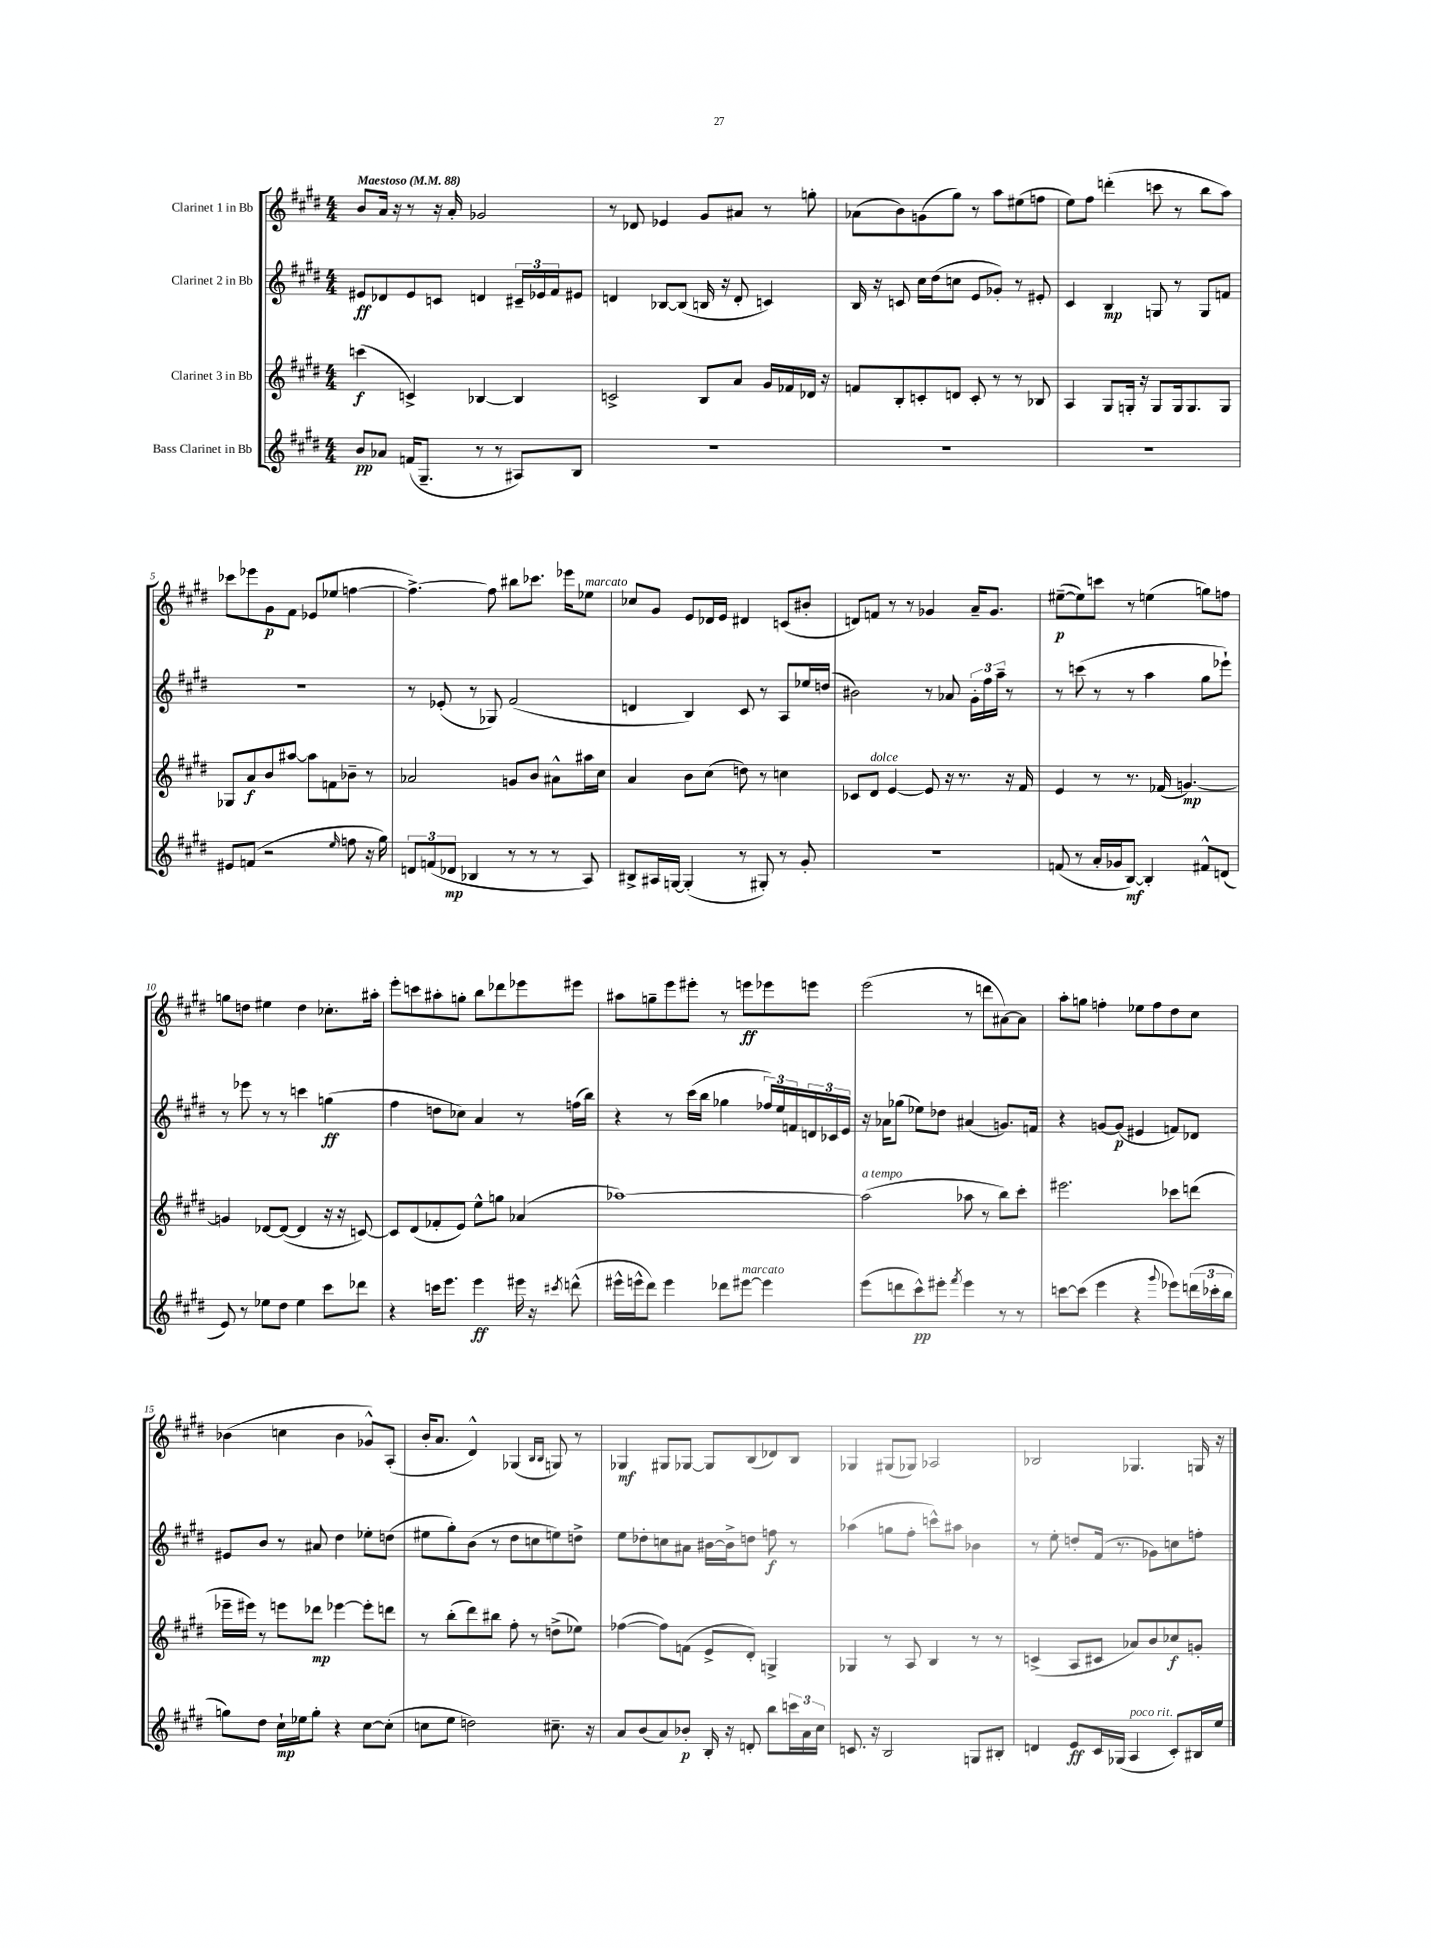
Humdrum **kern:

**kern	**dynam	**kern	**dynam	**kern	**dynam	**kern	**dynam
*part4	*part4	*part3	*part3	*part2	*part2	*part1	*part1
*staff4	*staff4	*staff3	*staff3	*staff2	*staff2	*staff1	*staff1
*I"Bass Clarinet in Bb	*	*I"Clarinet 3 in Bb	*	*I"Clarinet 2 in Bb	*	*I"Clarinet 1 in Bb	*
*clefG2	*	*clefG2	*	*clefG2	*	*clefG2	*
*k[f#c#g#d#]	*	*k[f#c#g#d#]	*	*k[f#c#g#d#]	*	*k[f#c#g#d#]	*
*M4/4	*	*M4/4	*	*M4/4	*	*M4/4	*
*MM88	*	*MM88	*	*MM88	*	*MM88	*
=1	=1	=1	=1	=1	=1	=1	=1
!	!	!	!	!	!	!LO:TX:a:B:t=Maestoso	!
8b/L	pp	(4cccn\	f	8e#X/L	ff	8b/L	.
8a-X/J	.	.	.	8d-X/	.	16a/Jk	.
.	.	.	.	.	.	16r	.
(16fn/KL	.	4cn^/)	.	8e#/	.	8r	.
8.G#~/J	.	.	.	.	.	.	.
.	.	.	.	8cn/J	.	16r	.
.	.	.	.	.	.	16a'/	.
8r	.	[4B-X/	.	4dn/	.	2g-X/	.
8r	.	.	.	.	.	.	.
8A#X/L)	.	4B-/]	.	24c#X~/LL	.	.	.
.	.	.	.	24e-X/	.	.	.
.	.	.	.	24f#/J	.	.	.
8B/J	.	.	.	8e#X/J	.	.	.
=2	=2	=2	=2	=2	=2	=2	=2
1r	.	2cn^/	.	4dn/	.	8r	.
.	.	.	.	.	.	8d-X/	.
.	.	.	.	[8B-X/L	.	4e-X/	.
.	.	.	.	(8B-/J]	.	.	.
.	.	8B/L	.	16Bn/	.	8g#/L	.
.	.	.	.	16r	.	.	.
.	.	8a/J	.	8d'/	.	8a#X/J	.
.	.	16g#/LL	.	4cn/)	.	8r	.
.	.	16f-X/	.	.	.	.	.
.	.	16d-X/JJ	.	.	.	8ggn'\	.
.	.	16r	.	.	.	.	.
=3	=3	=3	=3	=3	=3	=3	=3
1r	.	8fn/L	.	16B/	.	(8a-X\L	.
.	.	.	.	16r	.	.	.
.	.	8B'/	.	8cn/	.	8b\)	.
.	.	8cn'/	.	16cc#\LL	.	(8gn\	.
.	.	.	.	(16dd#\J	.	.	.
.	.	8dn/J	.	8ccn\J	.	8gg#\J)	.
.	.	8c'/	.	8e/L	.	8r	.
.	.	8r	.	8g-X'/J)	.	8aa\L	.
.	.	8r	.	8r	.	(8ee#X\	.
.	.	8B-X/	.	8e#X'/	.	8ffn\J	.
=4	=4	=4	=4	=4	=4	=4	=4
1r	.	4A/	.	4c#/	.	8ee\L)	.
.	.	.	.	.	.	8ff#\J	.
.	.	8G#/L	.	4B/	mp	(4dddn'\	.
.	.	16Gn'/Jk	.	.	.	.	.
.	.	16r	.	.	.	.	.
.	.	8G/L	.	8Gn/	.	8cccn\	.
.	.	16G/k	.	8r	.	8r	.
.	.	8.G/	.	.	.	.	.
.	.	.	.	8G/L	.	8bb\L	.
.	.	8G/J	.	8fn/J	.	8aa\J)	.
!!LO:LB:g=z
=5	=5	=5	=5	=5	=5	=5	=5
8e#X/L	.	8G-X/L	.	1r	.	8ccc-X\L	.
(8fn/J	.	8a/	f	.	.	8eee-X\	.
2r	.	8b/	.	.	.	8g#\	p
.	.	[8aa#X/J	.	.	.	8f#\J	.
.	.	8aa#\L]	.	.	.	(8e-X/L	.
.	.	8fn\	.	.	.	8ee-X/J	.
16qqee/	.	.	.	.	.	.	.
8ffn\	.	8b-X~\J	.	.	.	[4ffn\	.
16r	.	8r	.	.	.	.	.
16gg#\)	.	.	.	.	.	.	.
=6	=6	=6	=6	=6	=6	=6	=6
12dn/L	.	2a-X/	.	8r	.	4.ff^\_)	.
(12fn/	.	.	.	.	.	.	.
.	.	.	.	(8e-X'/	.	.	.
12d-X/J	mp	.	.	.	.	.	.
4B-X/	.	.	.	8r	.	.	.
.	.	.	.	8G-X/)	.	8ff\]	.
8r	.	8gn/L	.	(2f#/	.	8bb#X\L	.
8r	.	8b/J	.	.	.	8.ccc-X\J	.
8r	.	8a#X^^\L	.	.	.	.	.
.	.	.	.	.	.	16eee-X\KL	.
!	!	!	!	!	!	!LO:TX:a:i:t=marcato	!
8A/)	.	16aa#X\L	.	.	.	8ee-X\J	.
.	.	16cc#\JJ	.	.	.	.	.
=7	=7	=7	=7	=7	=7	=7	=7
8B#X^/L	.	4a/	.	4dn/	.	8cc-X/L	.
16A#X/L	.	.	.	.	.	8g#/J	.
[16Gn/JJ	.	.	.	.	.	.	.
(4G'/]	.	8b\L	.	4B/)	.	8e/L	.
.	.	(8cc#\J	.	.	.	16d-X/L	.
.	.	.	.	.	.	16e/JJ	.
8r	.	8ddn\)	.	8c#/	.	4d#X/	.
8G#X'/)	.	8r	.	8r	.	.	.
8r	.	4ccn\	.	8A/L	.	(8cn/L	.
8g#'/	.	.	.	16ee-X/L	.	8b#X'/J	.
.	.	.	.	(16ddn/JJ	.	.	.
=8	=8	=8	=8	=8	=8	=8	=8
1r	.	8c-X/L	.	2b#X\)	.	8dn/L)	.
!	!	!LO:TX:a:i:t=dolce	!	!	!	!	!
.	.	8d#/J	.	.	.	8fn/J	.
.	.	[4e/	.	.	.	8r	.
.	.	.	.	.	.	8r	.
.	.	8e/]	.	8r	.	4g-X/	.
.	.	16r	.	8a-X/	.	.	.
.	.	8.r	.	.	.	.	.
.	.	.	.	24g#'\LL	.	16a~/KL	.
.	.	.	.	24ff#\	.	.	.
.	.	.	.	.	.	8.g-/J	.
.	.	.	.	24aa~\JJ	.	.	.
.	.	16r	.	8r	.	.	.
.	.	16f#/	.	.	.	.	.
=9	=9	=9	=9	=9	=9	=9	=9
(8fn/	.	4e/	.	8r	.	([8ee#X~\L	p
8r	.	.	.	(8cccn\	.	8ee#\])	.
16a'/LL	.	8r	.	8r	.	8cccn\J	.
16g-X/J	.	.	.	.	.	.	.
[8B/J)	mf	8.r	.	8r	.	8r	.
4B'/]	.	.	.	4aa\	.	(4een\	.
.	.	(16f-X/	.	.	.	.	.
.	.	[4.gn/)	mp	.	.	.	.
8f#X^^/L	.	.	.	8gg#\L	.	8ggn\L)	.
(8dn/J	.	.	.	8eee-X`\J)	.	8ffn\J	.
!!LO:LB:g=z
=10	=10	=10	=10	=10	=10	=10	=10
8e/)	.	4gn/]	.	8r	.	8ggn\L	.
8r	.	.	.	8eee-X\	.	8ddn\J	.
8ee-X\L	.	[8d-X/L	.	8r	.	4ee#X\	.
8dd#\J	.	(8d-/J_	.	8r	.	.	.
4ee-\	.	4d-/]	.	4cccn\	.	4dd\	.
8ccc#\L	.	16r	.	(4ggn\	ff	8.cc-X'\L	.
.	.	16r	.	.	.	.	.
8ddd-X\J	.	[8cn/)	.	.	.	.	.
.	.	.	.	.	.	16aa#X'\Jk	.
=11	=11	=11	=11	=11	=11	=11	=11
4r	.	8c/L]	.	4ff#\	.	8eee'\L	.
.	.	(8d#/	.	.	.	8cccn\	.
16cccn\KL	.	8f-X'/	.	8ddn\L	.	8aa#X'\	.
8.eee\J	.	.	.	.	.	.	.
.	.	8e/J)	.	8cc-X\J)	.	8ggn'\J	.
4eee\	ff	8ee^^\L	.	4a/	.	8bb\L	.
.	.	8ggn\J	.	.	.	8ddd-X\	.
16eee#X\	.	(4a-X/	.	8r	.	8eee-X\	.
16r	.	.	.	.	.	.	.
8qccc#X/	.	.	.	.	.	.	.
(8dddn^^\	.	.	.	(16ffn\LL	.	8eee#X\J	.
.	.	.	.	16bb\JJ)	.	.	.
=12	=12	=12	=12	=12	=12	=12	=12
16eee#X^^\LL	.	[1aa-X)	.	4r	.	8aa#X\L	.
16eeen^^\J	.	.	.	.	.	.	.
8ddd#\J)	.	.	.	.	.	8ggn~\	.
4eee\	.	.	.	8r	.	8eee\	.
.	.	.	.	(16ccc#\LL	.	8eee#X'\J	.
.	.	.	.	16bb\JJ	.	.	.
8ddd-X\L	.	.	.	4gg-X\	.	8r	.
!LO:TX:a:i:t=marcato	!	!	!	!	!	!	!
[8eee#X\J	.	.	.	.	.	8eeen\L	ff
4eee#\]	.	.	.	24ff-X/LL)	.	8eee-X\	.
.	.	.	.	24ee/	.	.	.
.	.	.	.	24fn/	.	.	.
.	.	.	.	24dn/	.	8eeen\J	.
.	.	.	.	24c-X/	.	.	.
.	.	.	.	24e/JJ	.	.	.
=13	=13	=13	=13	=13	=13	=13	=13
!	!	!LO:TX:a:i:t=a tempo	!	!	!	!	!
(8eee\L	.	(2aa-\]	.	16r	.	(2eee\	.
.	.	.	.	16a-X\KL	.	.	.
8dddn\	.	.	.	(8gg-X\J	.	.	.
8ccc#^^\)	pp	.	.	8ee-X\L)	.	.	.
8eee#X'\J	.	.	.	8dd-X\J	.	.	.
8qfff#/	.	.	.	.	.	.	.
4eee#\	.	8aa-X\	.	(4a#X/	.	8r	.
.	.	8r	.	.	.	8dddn\L	.
8r	.	8bb\L)	.	8.gn/L)	.	[8a#X\)	.
8r	.	8ccc#'\J	.	.	.	8a#\J]	.
.	.	.	.	16fn/Jk	.	.	.
=14	=14	=14	=14	=14	=14	=14	=14
[8cccn\L	.	2.eee#X\	.	4r	.	8aa'\L	.
(8ccc\J]	.	.	.	.	.	8ggn\J	.
4eee\	.	.	.	[8gn/L	.	4ffn'\	.
.	.	.	.	(8g/J]	p	.	.
4r	.	.	.	4e#X/	.	8ee-X\L	.
.	.	.	.	.	.	8ff\	.
8qqggg#/	.	.	.	.	.	.	.
8eee-X\L)	.	8ccc-X\L	.	8fn/L)	.	8dd#\	.
(24dddn\L	.	(8dddn\J	.	8d-X/J	.	8cc#\J	.
24ccc-X'\	.	.	.	.	.	.	.
24bb\JJ	.	.	.	.	.	.	.
!!LO:LB:g=z
=15	=15	=15	=15	=15	=15	=15	=15
8ggn\L)	.	16eee-X~\LL	.	8e#X/L	.	(4b-X\	.
.	.	16eee#X\JJ)	.	.	.	.	.
8dd#\J	.	8r	.	8b/J	.	.	.
16cc#`\LL	mp	8eeen\L	.	8r	.	4ccn\	.
16ee-X\J	.	.	.	.	.	.	.
8gg'\J	.	8ddd-X\J	mp	8a#X/	.	.	.
4r	.	[4eee-X\	.	4dd#\	.	4b-\	.
[8cc#\L	.	8eee-'\L]	.	8ee-X'\L	.	8g-X^^/L)	.
(8cc#'\J]	.	8dddn\J	.	(8ddn\J	.	(8A'/J	.
=16	=16	=16	=16	=16	=16	=16	=16
8ccn\L	.	8r	.	8ee#X\L	.	16b'/KL	.
.	.	.	.	.	.	8.a/J	.
8ee\J	.	(8bb'\L	.	8gg#'\)	.	.	.
2ddn\)	.	8ddd#\)	.	(8b\J	.	4d#^^/)	.
.	.	8bb#X\J	.	8r	.	.	.
.	.	8ff#'\	.	8dd#\L	.	(4G-X/	.
.	.	8r	.	8ccn\	.	.	.
.	.	.	.	.	.	16qqB/LL	.
.	.	.	.	.	.	16qqB/JJ	.
8.cc#X~\	.	(8ddn^\L	.	8een\)	.	8Gn/)	.
.	.	8ee-X\J)	.	8ddn^\J	.	8r	.
16r	.	.	.	.	.	.	.
=17	=17	=17	=17	=17	=17	=17	=17
8a/L	.	([4ff-X\	.	8ee\L	.	4G-X/	mf
(8b/	.	.	.	8dd-X'\	.	.	.
8a/)	.	8ff-\L])	.	8ccn\	.	8G#X/L	.
8b-X'/J	p	(8fn\J	.	8a#X\J	.	[8G-X/J	.
16B'/	.	8e^/L	.	[16b#X\LL	.	8G-/L]	.
16r	.	.	.	16b#^\J]	.	.	.
8dn'/	.	8d#'/J)	.	8ddn\J	.	(8B/	.
8bb\L	.	4Gn^/	.	8ffn\	f	8d-X/)	.
24cccn\L	.	.	.	8r	.	8B/J	.
24a\	.	.	.	.	.	.	.
24cc#\JJ	.	.	.	.	.	.	.
=18	=18	=18	=18	=18	=18	=18	=18
8.cn/	.	4G-X/	.	(4aa-X\	.	4G-X/	.
16r	.	.	.	.	.	.	.
2B/	.	8r	.	8ggn\L	.	(8G#X/L	.
.	.	8A/	.	8ff#'\J	.	8G-X/J)	.
.	.	4B/	.	8cccn^^\L)	.	2A-X/	.
.	.	.	.	8aa#X\J	.	.	.
8Gn/L	.	8r	.	4b-X\	.	.	.
8B#X'/J	.	8r	.	.	.	.	.
=19	=19	=19	=19	=19	=19	=19	=19
4dn/	.	(4cn^/	.	8r	.	2B-X/	.
.	.	.	.	8ee'\	.	.	.
8e/L	ff	8A/L	.	8ddn'/L	.	.	.
16c#/L	.	8c#X/J	.	(16f#/Jk	.	.	.
(16G-X/JJ	.	.	.	8.r	.	.	.
!LO:TX:a:i:t=poco rit.	!	!	!	!	!	!	!
4A/	.	8a-X/L)	.	.	.	4.G-X/	.
.	.	8b/	.	8g-X\L)	.	.	.
8c#'/L)	.	8cc-X/	f	8ccn\	.	.	.
16B#X/L	.	8gn'/J	.	8ffn'\J	.	16Gn/	.
16ee/JJ	.	.	.	.	.	16r	.
==	==	==	==	==	==	==	==
*-	*-	*-	*-	*-	*-	*-	*-
